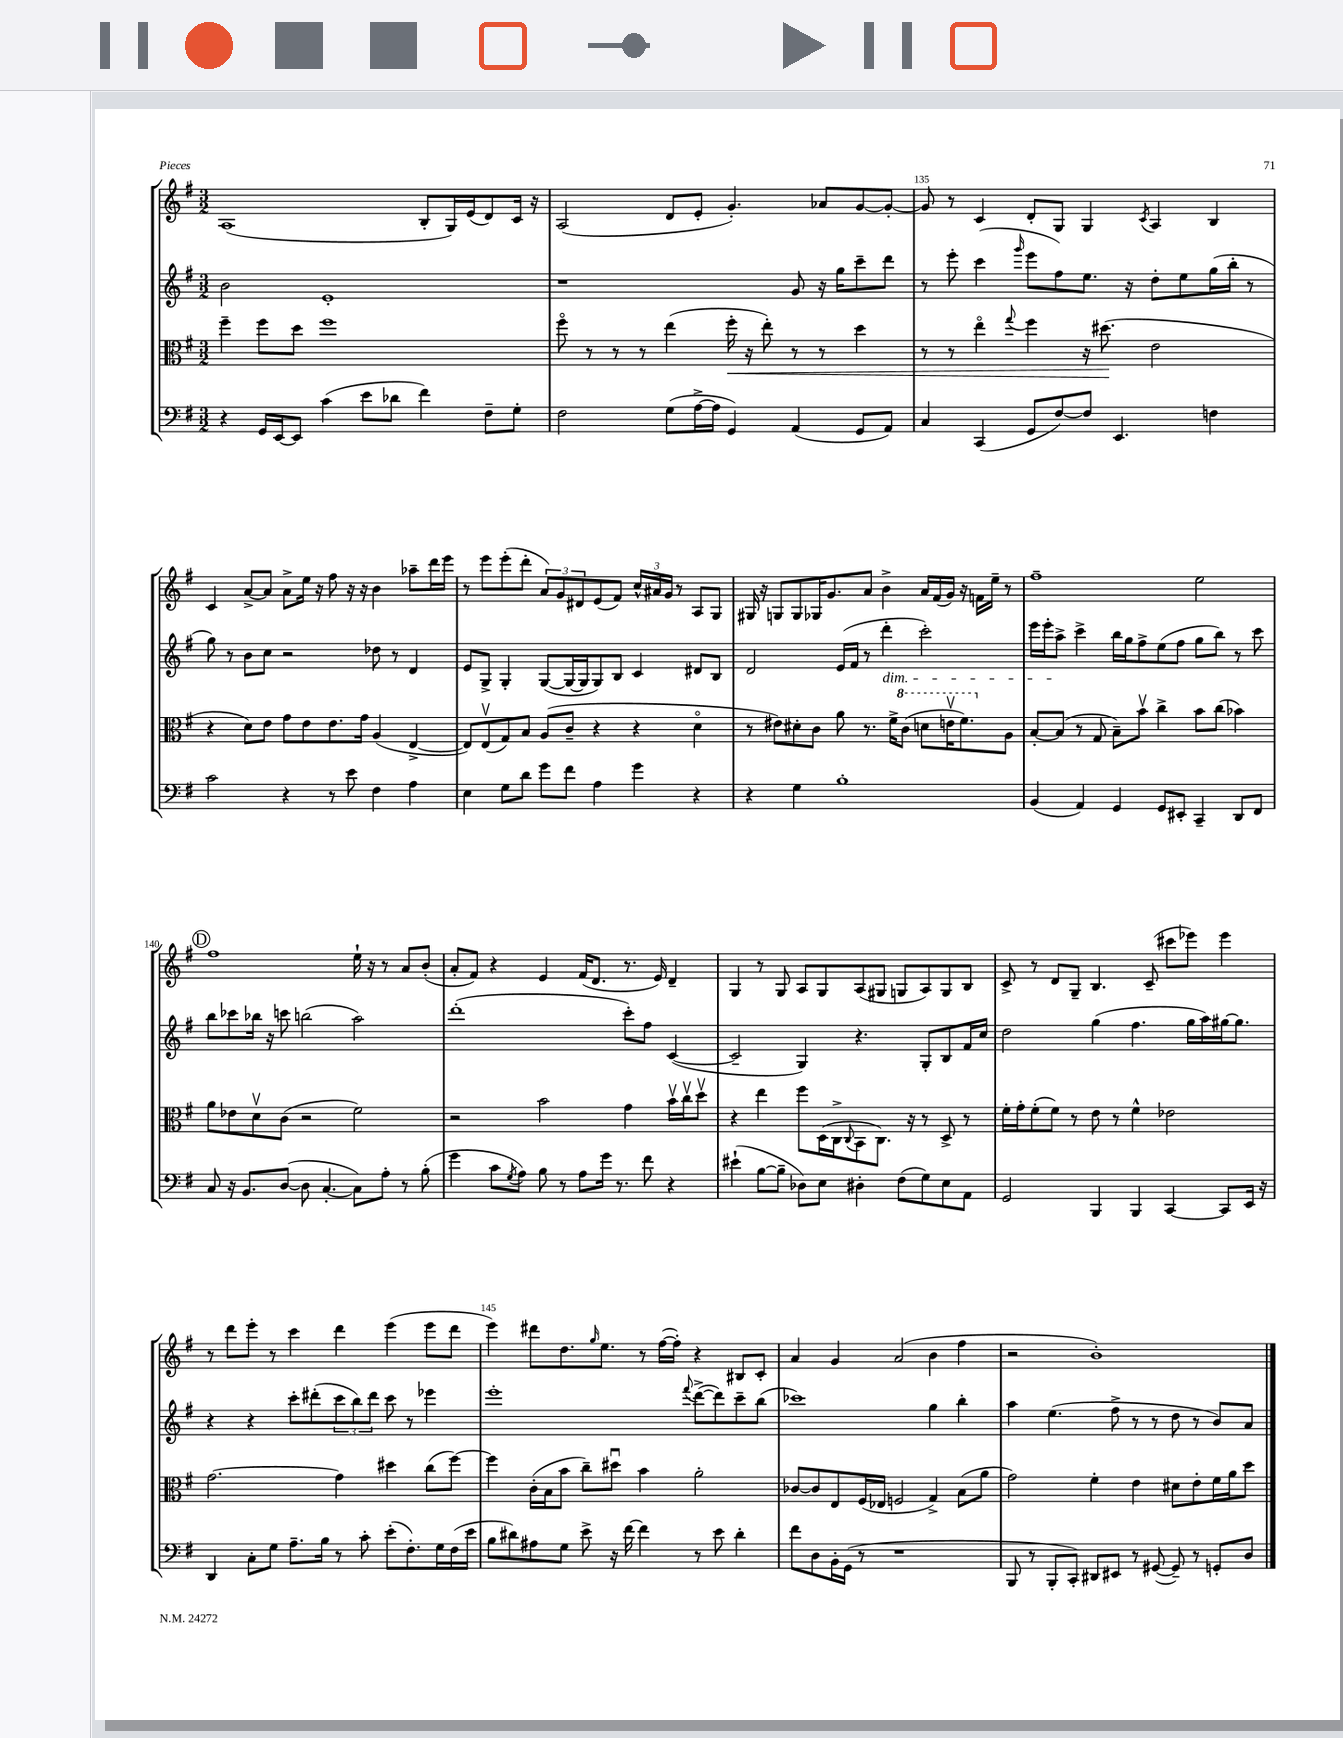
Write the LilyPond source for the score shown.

<<
\new StaffGroup <<
\new Staff = "s0" {
    \clef treble \key g \major \numericTimeSignature \time 3/2
    a1( b8-. g16) e'16( d'8) c'16 r16 |
    a2( d'8 e'8-. g'4.-.) aes'8 g'8~ g'8~-. |
    g'8 r8 c'4 d'8-. g8 g4 \acciaccatura { c'8 } a4 b4 |
    c'4 a'8~-> a'8 a'8-> e''16 r16 fis''8 r16 r16 b'4 aes''8-- d'''16 e'''16 |
    r8 e'''8 e'''8-.( d'''8-. \tuplet 3/2 { a'8) g'8 dis'8 } e'8( fis'8) \tuplet 3/2 { c''16-^ ais'16 g'16 } r8 a8 g8 |
    gis16 r16 g8 g8 ges16 g'8. a'8 b'4-> a'16 fis'16( g'16) r16 f'16 e''16-- r8 |
    fis''1-- e''2 |
    \mark \markup { \circle "D" } fis''1 e''16-! r16 r8 a'8 b'8-.( |
    a'8-. fis'8) r4 e'4 fis'16( d'8. r8. e'16) d'4-- |
    g4 r8 g8 a8 g8 a8( gis8 g8 a8) g8 b8 |
    c'8-> r8 d'8 g8-- b4. c'8--( cis'''8 ees'''8) ees'''4 |
    r8 d'''8 e'''8-. r8 c'''4 d'''4 e'''4( e'''8 d'''8 |
    e'''4) dis'''8 d''8. \grace { g''16 } e''8. r8 fis''16~( fis''16-.) r4 bis8 c'8-. |
    a'4 g'4 a'2( b'4 fis''4 |
    r2 b'1-.) \bar "|." |
}
\new Staff = "s1" {
    \clef treble \key g \major \numericTimeSignature \time 3/2
    b'2 e'1-. |
    r1 g'8 r16 g''16 c'''8-- d'''8 |
    r8 e'''8-. c'''4( \grace { g'''16 } e'''8 fis''8) e''8. r16 d''8-. e''8 g''16( b''16-. r8 |
    g''8) r8 b'8 c''8 r2 des''8 r8 d'4 |
    e'8 g8-> g4-. g8~( g16~ g16 g8) b8 c'4 dis'8 b8 |
    d'2 e'16( fis'16 r8 d'''4-.\dim c'''2-.) |
    e'''16 e'''16-. a''8->\! c'''4-> b''16 g''16 fis''8-> e''8( fis''8 g''8 b''8) r8 c'''8 |
    \mark \markup { \circle "D" } b''8 ces'''8 bes''16 r16 c'''8 b''2( a''2) |
    d'''1-.( c'''8-.) fis''8 c'4~( |
    c'2-- g4) r4. g8-. b8 fis'16 c''16 |
    d''2 g''4( fis''4. g''16 a''16) gis''16~ gis''8. |
    r4 r4 c'''8-. dis'''8-.( \tuplet 3/2 { c'''8 b''8) dis'''8 } c'''8 r8 ees'''4 |
    e'''1-. \appoggiatura { fis'''8 } d'''8~->( d'''8) c'''8-- b''8( |
    ces'''1) g''4 b''4-. |
    a''4 e''4.( fis''8-> r8 r8 d''8 r8 b'8) a'8 \bar "|." |
}
\new Staff = "s2" {
    \clef alto \key g \major \numericTimeSignature \time 3/2
    fis''4-- fis''8 d''8 fis''1 |
    fis''8\flageolet r8 r8 r8 e''4( fis''16-.\< r16 e''8-.) r8 r8 d''4 |
    r8 r8 e''4\flageolet \appoggiatura { g''8 } fis''4 r16 dis''8.\!( e'2 |
    r4 d'8) e'8 g'8 e'8 e'8. g'16 a4( e4~-> |
    e8) e8\upbow( g8) b8 a8( c'8-- r4 r4 d'4\flageolet |
    r8 eis'8) dis'8-. c'8 a'8 r8. fis'16-> \ottava #1 c''8( d''!8 e''!16\upbow fis''8.) \ottava #0 a8 |
    b8~-. b8( r8 g8 b8--) b'8\upbow c''4-> b'8 c''8( bes'4) |
    \mark \markup { \circle "D" } a'8 ees'8 d'8\upbow c'8( r2 fis'2) |
    r2 b'2 g'4 b'16\upbow c''16\upbow d''8\upbow |
    r4 e''4 fis''8 d16( c16-> \appoggiatura { c8 } b,8 c8.) r16 r8 d8-> r8 |
    fis'16-. g'16-. fis'8-.( fis'8) r8 e'8 r8 fis'4-^ ees'2 |
    g'2.~ g'4 dis''4 c''8( fis''8~) |
    fis''4 c'16-.( b16 b'8 c''8--) dis''8\downbow b'4 a'2-. |
    ces'8~ ces'8 e8 fis16( ees16 f2 g4->) b8( a'8 |
    g'2) fis'4-. e'4 dis'8 e'8-. fis'16 a'16 d''8 \bar "|." |
}
\new Staff = "s3" {
    \clef bass \key g \major \numericTimeSignature \time 3/2
    r4 g,16 e,16~ e,8 c'4( e'8 des'8 fis'4) fis8-- g8-. |
    fis2 g8( a16~-> a16 g,4) a,4( g,8 a,8) |
    c4 c,4( g,8 fis8~) fis8 e,4. f4 |
    c'2 r4 r8 e'8 fis4 a4 |
    e4 g8 d'8 g'8 fis'8 a4 g'4 r4 |
    r4 g4 b1-. |
    b,4( a,4) g,4 g,8 eis,8-. c,4-- d,8 fis,8 |
    \mark \markup { \circle "D" } c8 r16 b,8. d8~( d8 c4.~-. c8) a8-. r8 b8-.( |
    g'4 c'8 \acciaccatura { g8 } a8) b8 r8 a8 g'16 r8. fis'8 r4 |
    eis'4-!( b8~ b8-- des8) e8 dis4-. fis8( g8) e8 a,8 |
    g,2 b,,4 b,,4 c,4~ c,8 e,16 r16 |
    d,4 c8-. g8 a8.-- b16 r8 c'8-. e'8-.( fis8.-.) g16 fis16( e'16 |
    b8 dis'8) ais8 g8 e'8-> r16 fis'16~ fis'4 r8 e'8 dis'4-. |
    fis'8 d8 b,16-. g,16( r8 r1 |
    b,,8 r8 b,,8-. c,8-.) dis,8 eis,8 r8 gis,8~( gis,8--) r8 g,8-. d8 \bar "|." |
}
>>
>>
\layout { \context { \Score currentBarNumber = #133 \override BarNumber.break-visibility = ##(#f #t #t) barNumberVisibility = #(every-nth-bar-number-visible 5) } }
